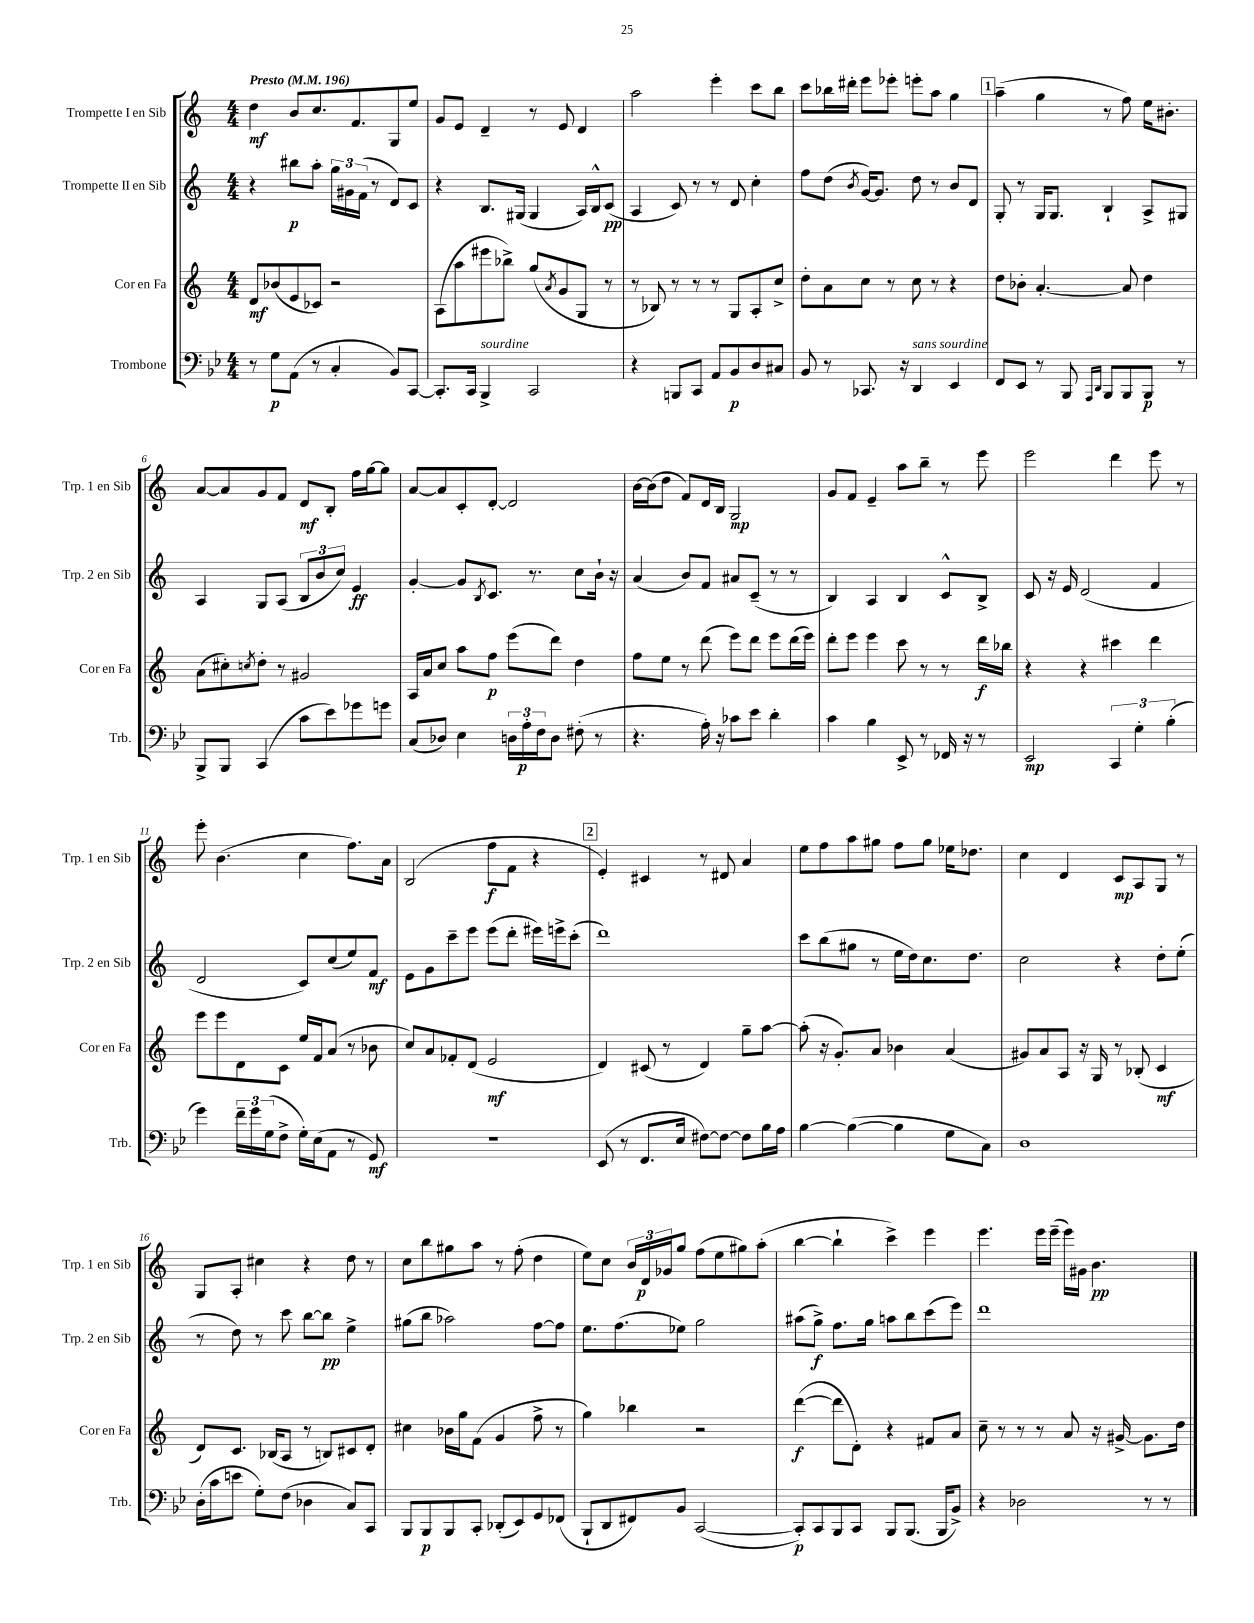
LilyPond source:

<<
\new StaffGroup <<
\new Staff = "s0" \with { instrumentName = "Trompette I en Sib" shortInstrumentName = "Trp. 1 en Sib" } {
    \clef treble \key c \major \numericTimeSignature \time 4/4 \tempo "Presto" 4 = 196
    d''4\mf b'8 c''8. f'8. g8 e''8 |
    g'8 e'8 d'4-- r8 e'8 d'4 |
    a''2 e'''4-. c'''8 b''8 |
    c'''8 bes''16 dis'''16-. e'''8 ees'''8-. e'''8-. a''8 g''4 |
    \mark \markup { \box "1" } a''4--( g''4 r8 f''8) e''16 bis'8.-. |
    a'8~ a'8 g'8 f'8 d'8\mf b8-. f''16 g''16~ g''8 |
    a'8~ a'8 c'8-. d'8~-. d'2 |
    b'16~ b'16( d''8 f'8) d'16 b16 g2\mp |
    g'8 f'8 e'4-- a''8 b''8-- r8 e'''8 |
    e'''2 d'''4 e'''8 r8 |
    e'''8-. b'4.( c''4 f''8.) a'16 |
    b2( f''8\f f'8 r4 |
    \mark \markup { \box "2" } e'4-.) cis'4 r8 dis'8 a'4 |
    e''8 f''8 a''8 gis''8 f''8 gis''8 ees''16 des''8. |
    c''4 d'4 c'8\mp a8 g8 r8 |
    g8 a8-. cis''4 r4 d''8 r8 |
    c''8 b''8 gis''8 a''8 r8 f''8-.( d''4 |
    e''8) c''8 \tuplet 3/2 { b'16 d'16\p ges'16 } g''8 f''8( e''8 gis''8) a''8-.( |
    b''4~ b''4-! c'''4->) e'''4 |
    e'''4. e'''16 e'''16--( e'''16) gis'16 b'4.\pp \bar "|." |
}
\new Staff = "s1" \with { instrumentName = "Trompette II en Sib" shortInstrumentName = "Trp. 2 en Sib" } {
    \clef treble \key c \major \numericTimeSignature \time 4/4
    r4 bis''8\p a''8-. \tuplet 3/2 { g''16 gis'16 f'16( } r8 d'8) c'8 |
    r4 b8. gis16( gis4 a16) b16-^ c'8\pp( |
    a4 c'8) r8 r8 d'8 c''4-. |
    f''8 d''8( \acciaccatura { b'8 } g'16~) g'8. d''8 r8 b'8 d'8 |
    \mark \markup { \box "1" } g8-. r8 g16 g8. b4-! a8-> gis8 |
    a4 g8 a8( \tuplet 3/2 { b8 b'8 c''8) } e'4\ff |
    g'4~-. g'8 \acciaccatura { b8 } c'8. r8. c''8 b'16-! r16 |
    a'4( b'8) f'8 ais'8 c'8--( r8 r8 |
    b4) a4 b4 c'8-^ b8-> |
    c'8 r16 e'16 d'2( f'4 |
    d'2 c'8) c''8( e''8) f'8\mf |
    e'8 g'8 c'''8-- e'''8 e'''8( d'''8-. eis'''16) e'''16-> c'''8-.( |
    \mark \markup { \box "2" } d'''1) |
    c'''8 b''8( gis''8 r8 e''16 d''16) c''8. d''8. |
    c''2 r4 d''8-. e''8-.( |
    r8 d''8) r8 c'''8 b''8~ b''8\pp e''4-> |
    gis''8( b''8 aes''2) f''8~ f''8 |
    e''8. f''8.( ees''8) g''2 |
    ais''8( g''8->\f) f''8. g''16 a''8 b''8 c'''8( e'''8) |
    d'''1 \bar "|." |
}
\new Staff = "s2" \with { instrumentName = "Cor en Fa" shortInstrumentName = "Cor en Fa" } {
    \clef treble \key c \major \numericTimeSignature \time 4/4
    d'8\mf bes'8( e'8 ces'8) r2 |
    a8( a''8 eis'''8 bes''8->) g''8( \acciaccatura { a'8 } g'8 g8 r8 |
    r8 bes8) r8 r8 r8 g8 a8-. c''8-> |
    d''8-. a'8 c''8 r8 c''8 r8 r4 |
    \mark \markup { \box "1" } d''8 bes'8-. a'4.~-. a'8 d''4 |
    a'8( cis''8-.) \acciaccatura { c''8 } d''8-. r8 gis'2 |
    a16 a'16 c''8 a''8 f''8\p e'''8( d'''8) d''4 |
    f''8 e''8 r8 d'''8( e'''8) d'''8 e'''8 d'''16( e'''16) |
    d'''8-. e'''8 e'''4 c'''8 r8 r8 d'''16\f bes''16 |
    r4 r4 cis'''4 d'''4 |
    e'''8 e'''8 d'8 c'8 e''16 f'16 a'8( r8 bes'8 |
    c''8) a'8 fes'8-. d'8( e'2\mf |
    \mark \markup { \box "2" } d'4) cis'8( r8 d'4) g''8-- a''8~ |
    a''8-.( r16 g'8.-.) a'8 bes'4 a'4( |
    gis'8) a'8 a8 r16 g16 r8 bes8-.( c'4\mf |
    d'8) c'8. bes16( a8 r8 b8) cis'8 d'8-. |
    cis''4 bes'16 g''16 f'8( g'4 f''8-> r8 |
    g''4) bes''4 r2 |
    d'''4~\f( d'''8 d'8-.) r4 fis'8 a'8 |
    c''8-- r8 r8 r8 a'8 r16 gis'16~-> gis'8. d''16 \bar "|." |
}
\new Staff = "s3" \with { instrumentName = "Trombone" shortInstrumentName = "Trb." } {
    \clef bass \key bes \major \numericTimeSignature \time 4/4
    r8 g8\p a,8( r8 c4-. bes,8) c,8~ |
    c,8.-. c,16 bes,,4->^\markup { \italic "sourdine" } c,2 |
    r4 b,,8 c,8 a,8 bes,8\p d8 cis8 |
    bes,8 r8 ces,8. r16 d,4^\markup { \italic "sans sourdine" } ees,4 |
    \mark \markup { \box "1" } f,8 ees,8 r8 bes,,8 \grace { a,,16 d,16 } bes,,8 bes,,8 bes,,8\p r8 |
    bes,,8-> bes,,8 c,4( c'8 ees'8) ges'8 g'8 |
    c8( des8) ees4 \tuplet 3/2 { d16 a16-.\p f16 } d8 fis8-.( r8 |
    r4. a16-.) r16 ces'8 ees'8 d'4-. |
    c'4 bes4 ees,8-> r8 fes,16 r16 r8 |
    ees,2\mp \tuplet 3/2 { c,4 g4-. bes4-.( } |
    g'4) \tuplet 3/2 { f'16-- g'16 g16( } f8-> g16-.) ees16( a,8 r8 g,8\mf) |
    R1 |
    \mark \markup { \box "2" } ees,8( r8 f,8. ees16 fis8~) fis8~ fis8 bes16 a16 |
    bes4~ bes4~( bes4 g8 c8) |
    d1 |
    d16-.( c'16 e'8 g8-.) f8( des4 c8) c,8 |
    bes,,8 bes,,8\p bes,,8 c,8-. des,8-.( ees,8) g,8 fes,8( |
    bes,,8-! d,8 fis,8) bes,8 c,2~( |
    c,8-.\p) c,8 bes,,8 c,8 bes,,8 bes,,8.( bes,,16 bes,8->) |
    r4 des2 r8 r8 \bar "|." |
}
>>
>>
